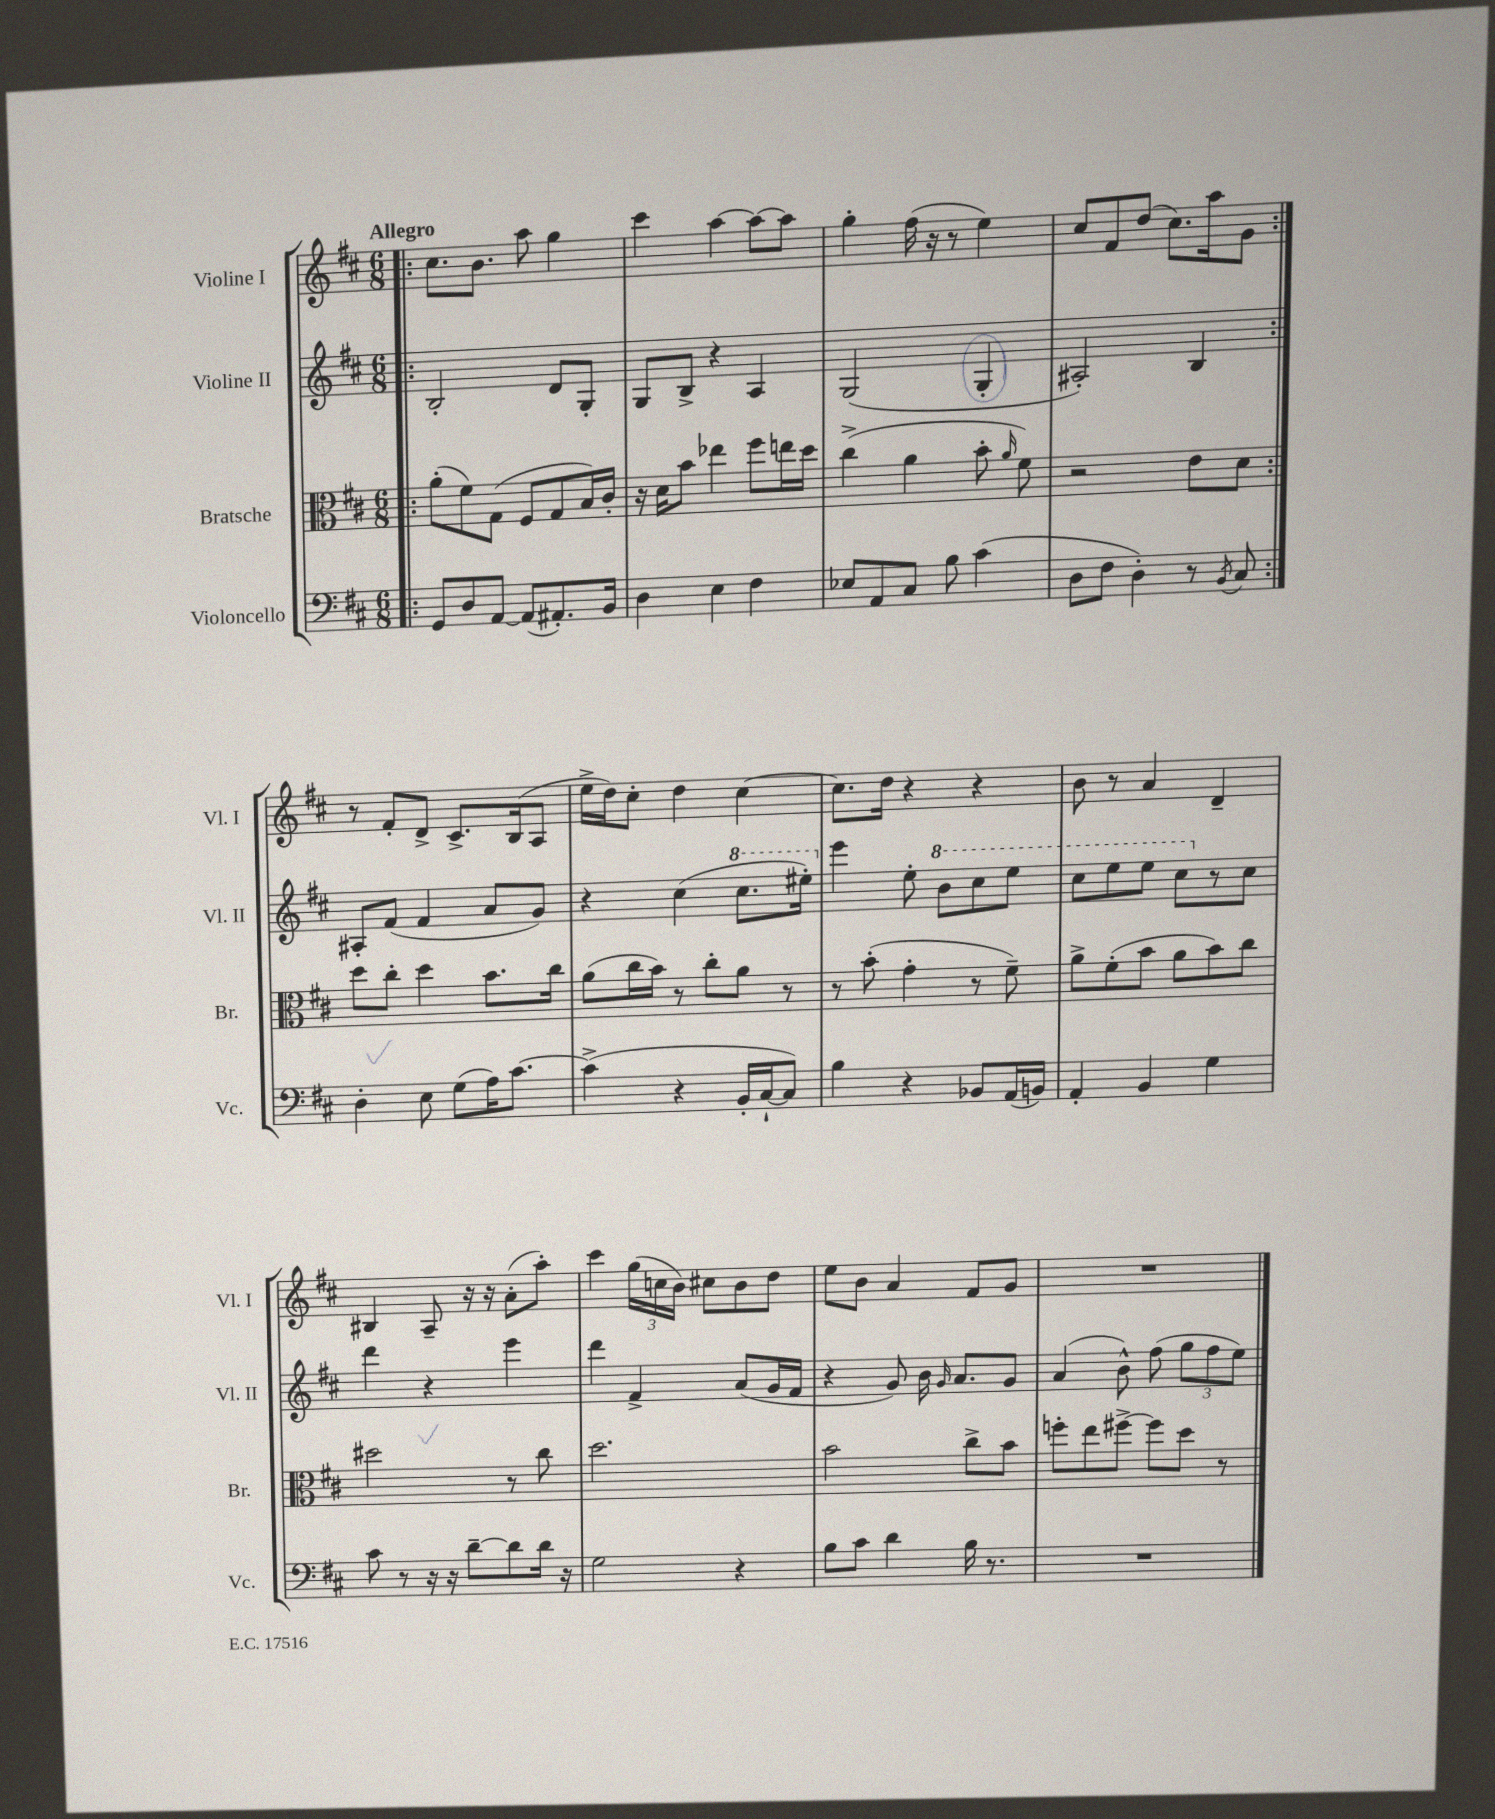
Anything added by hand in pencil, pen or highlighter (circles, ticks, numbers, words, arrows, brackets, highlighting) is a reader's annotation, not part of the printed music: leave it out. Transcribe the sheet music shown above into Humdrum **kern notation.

**kern	**kern	**kern	**kern
*part4	*part3	*part2	*part1
*staff4	*staff3	*staff2	*staff1
*I"Violoncello	*I"Bratsche	*I"Violine II	*I"Violine I
*I'Vc.	*I'Br.	*I'Vl. II	*I'Vl. I
*clefF4	*clefC3	*clefG2	*clefG2
*k[f#c#]	*k[f#c#]	*k[f#c#]	*k[f#c#]
*M6/8	*M6/8	*M6/8	*M6/8
=1!|:	=1!|:	=1!|:	=1!|:
!	!	!	!LO:TX:a:B:t=Allegro
8GG/L	(8a'\L	2B'/	8.cc#\L
8D/	8f#\)	.	.
.	.	.	8.b\J
[8AA/J	(8G\J	.	.
(8AA/L]	8F#/L	.	8aa\
8.AA#X'/)	8G/	8d/L	4gg\
.	16B/L)	8G'/J	.
16BB/Jk	16c#'/JJ	.	.
=2	=2	=2	=2
4D\	16r	8G/L	4ccc#\
.	16d\KL	.	.
.	8b\J	8B^/J	.
4E\	4ee-X\	4r	[4aa\
4F#\	8ff#\L	4A/	8aa\L_
.	16een\L	.	8aa\J]
.	16dd\JJ	.	.
=3	=3	=3	=3
8E-X/L	(4cc#^\	(2G/	4gg'\
8AA/	.	.	.
8C#/J	4a\	.	(16ff#\
.	.	.	16r
8B\	.	.	8r
(4c#\	8b'\	4G'/	4ee\)
.	16qqa/	.	.
.	8f#\)	.	.
=4	=4	=4	=4
8D\L	2r	2A#X'/)	8cc#/L
8F#\J	.	.	8f#/
4D'\)	.	.	(8dd/J
.	.	.	8.cc#\L)
8r	8e\L	4B/	.
.	.	.	16aa\k
8qBB/	.	.	.
8C#/	8d\J	.	8g\J
!!LO:LB:g=z
=5:|!	=5:|!	=5:|!	=5:|!
4D'\	8dd\L	8A#X'/L	8r
.	8cc#'\J	(8f#/J	8f#'/L
8E\	4dd\	4f#/	8d^/J
(8G\L	.	.	8.c#^/L
16A\K)	8.b\L	8a/L	.
[8.c#\J	.	.	(16B/k
.	.	8g/J)	8A/J
.	16cc#\Jk	.	.
=6	=6	=6	=6
(4c#^\]	(8a\L	4r	16ee^\LL
.	.	.	16dd\J)
.	16cc#\L	.	8cc#'\J
.	16b\JJ)	.	.
4r	8r	(4cc#\	4dd\
.	8cc#'\L	.	.
*	*	*8va	*
16BB'/LL	8a\J	8.ccc#\L	[4cc#\
[16C#`/J	.	.	.
8C#/J])	8r	.	.
.	.	16eee#X'\Jk)	.
=7	=7	=7	=7
*	*	*X8va	*
4B\	8r	4eee\	8.cc#\L]
.	(8b'\	.	.
.	.	.	16dd\Jk
4r	4g'\	8ee'\	4r
*	*	*8va	*
.	.	8bb\L	.
8BB-X/L	8r	8ccc#\	4r
(16AA/L	8f#~\)	8eee\J	.
16BBn/JJ)	.	.	.
=8	=8	=8	=8
4AA'/	8a^\L	8ccc#\L	8b\
.	(8f#'\	8eee\	8r
4BB/	8b\J	8eee\J	4a/
.	8a\L	8ccc#\L	.
*	*	*X8va	*
4G\	8b\)	8r	4d~/
.	8cc#\J	8cc#\J	.
!!LO:LB:g=z
=9	=9	=9	=9
8c#\	2dd#X\	4ddd\	4B#X/
8r	.	.	.
16r	.	4r	8A~/
16r	.	.	.
[8d~\L	.	.	16r
.	.	.	16r
8d\]	8r	4eee\	(8a'\L
16d\Jk	8cc#\	.	8aa'\J)
16r	.	.	.
=10	=10	=10	=10
2G\	2.dd\	4ddd\	4ccc#\
.	.	4f#^/	(24gg\LL
.	.	.	24ccn\
.	.	.	24b\JJ)
.	.	.	8cc#X\L
4r	.	(8a/L	8b\
.	.	16g/L	8dd\J
.	.	16f#/JJ	.
=11	=11	=11	=11
8B\L	2b\	4r	8ee\L
8c#\J	.	.	8b\J
4d\	.	8g/)	4a/
.	.	16b\	.
.	.	16qqg/	.
.	.	8.a/L	.
16B\	8cc#^\L	.	8f#/L
8.r	.	.	.
.	8b\J	8g/J	8g/J
=12	=12	=12	=12
2.r	8ffn'\L	(4a/	2.r
.	8ee\	.	.
.	[8ff#X^\J	8b^^\)	.
.	8ff#\L]	(8ff#\	.
.	8dd\J	12gg\L	.
.	.	12ff#\	.
.	8r	.	.
.	.	12ee\J)	.
==	==	==	==
*-	*-	*-	*-
